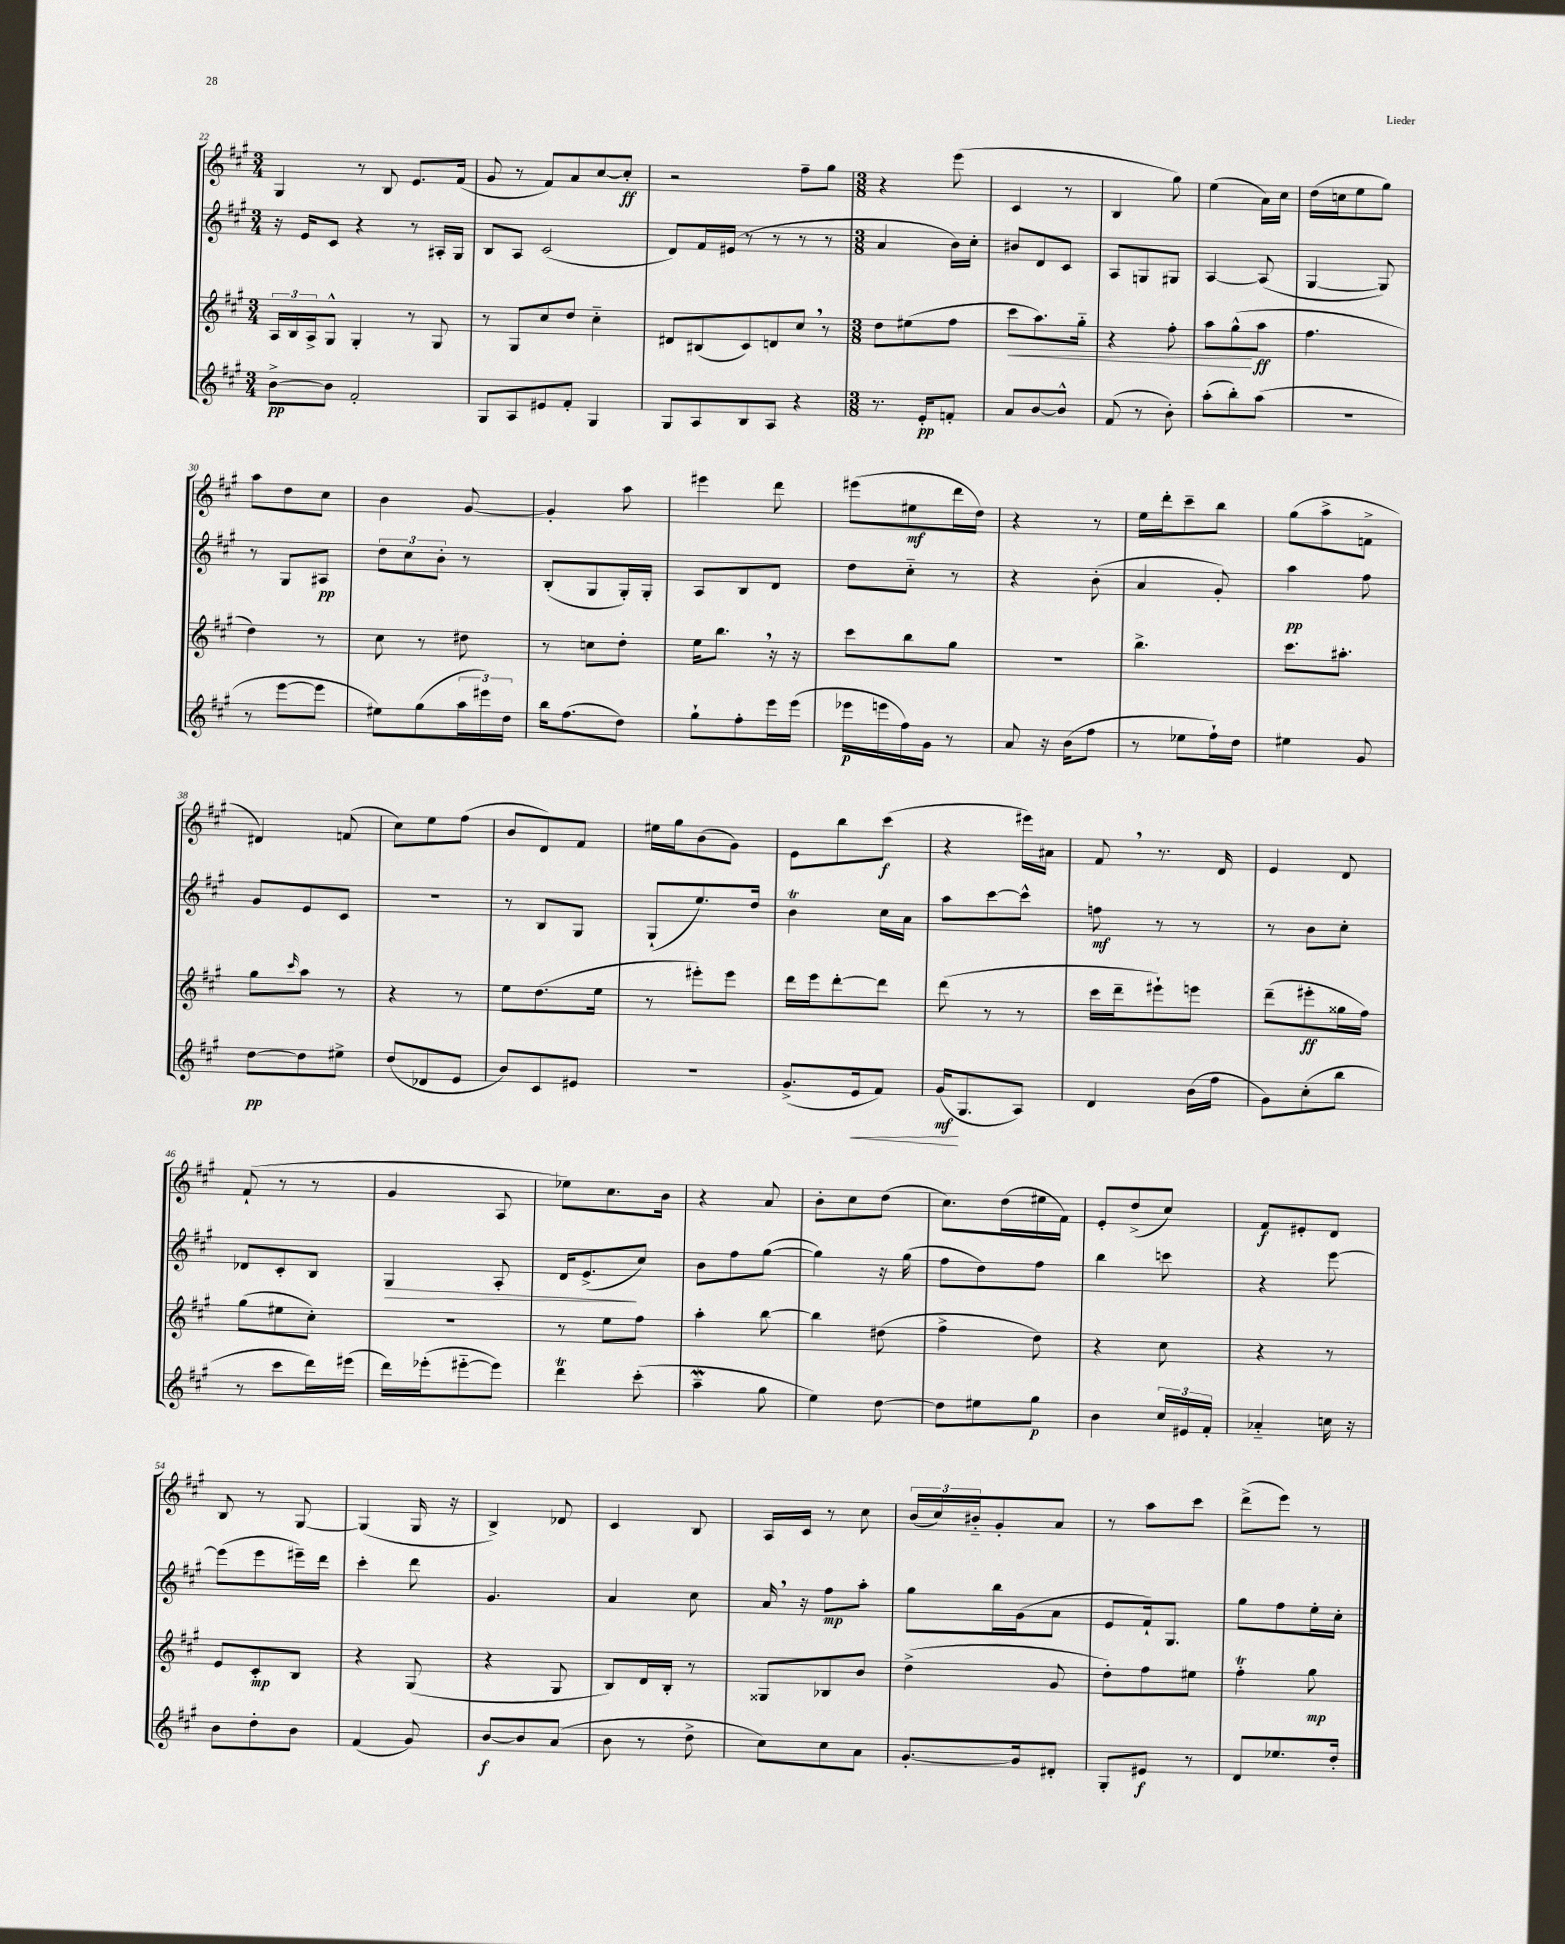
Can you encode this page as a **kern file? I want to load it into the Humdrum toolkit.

**kern	**kern	**kern	**kern
*staff4	*staff3	*staff2	*staff1
*clefG2	*clefG2	*clefG2	*clefG2
*k[f#c#g#]	*k[f#c#g#]	*k[f#c#g#]	*k[f#c#g#]
*M3/4	*M3/4	*M3/4	*M3/4
[8b^\L	24A/LL	16r	4G#/
.	24B/	.	.
.	.	16e/LK	.
.	24A^/J	.	.
8b\]J	8G#^^/J	8c#/J	.
2f#'/	4G#'/	4r	8r
.	.	.	8B/
.	8r	8r	8.e/L
.	8G#/	16A#'/LL	.
.	.	16G#/JJ	(16f#/Jk
=	=	=	=
8G#/L	8r	8B/L	8g#/
8A/	8G#/L	8A/J	8r
8e#/	8cc#/	(2c#/	8f#/L)
8f#'/J	8dd/J	.	8a/
4G#/	4cc#'~\	.	[8cc#/
.	.	.	8cc#'/]J
=	=	=	=
8G#/L	8d#/L	8d/L)	2r
8A/	(8B#/	16f#/L	.
.	.	(16e#/JJ	.
8B/	8c#/)	8r	.
8A/J	8d/	8r	.
4r	8cc#/J	8r	8ff#~\L
.	8r	8r	8gg#\J
=	=	=	=
*M3/8	*M3/8	*M3/8	*M3/8
8.r	8dd\L	4a/	4r
.	(8ee#\	.	.
16e'/LK	.	.	.
8f'/J	8ff#\J	16b\LL)	(8eee\
.	.	16cc#'\JJ	.
=	=	=	=
8a/L	8ccc#\L	8b#/L	4c#/
[8b/	8.aa\)	8d/	.
8b^^/]J	.	8c#/J	8r
.	16gg#'~\Jk	.	.
=	=	=	=
(8f#/	4r	8A/L	4B/
8r	.	8G/	.
8b'\)	8ff#'\	8G#/J	8gg#\)
=	=	=	=
(8aa'\L	8aa\L	[4A/	(4ee\
8bb'\)	(8gg#^^\	.	.
(8aa\J	8aa\J	(8A/]	16a\LL)
.	.	.	16cc#\JJ
=	=	=	=
4.r	4.ff#\	[4G#/	(16dd\LL
.	.	.	16cc\J
.	.	.	8ee\
.	.	8G#/])	8gg#\J)
=	=	=	=
8r	4dd\)	8r	8aa\L
[8eee\L	.	8G#/L	8dd\
8eee\]J	8r	8A#/J	8cc#\J
=	=	=	=
8ee#\L)	8cc#\	12dd\L	4b\
.	.	12cc#\	.
(8gg#\	8r	.	.
.	.	12b'\J	.
24aa\L	8dd#\	8r	[8g#/
24eee#\)	.	.	.
24dd\JJ	.	.	.
=	=	=	=
16bb\LK	8r	(8B'/L	4g#'/]
(8.ff#\	.	.	.
.	8cc\L	8G#/	.
8dd\J)	8dd'\J	16G#'/L)	8aa\
.	.	16G#'/JJ	.
=	=	=	=
8gg#`\L	16ee\LK	8A/L	4eee#\
.	8.bb\J	.	.
8ff#'\	.	8B/	.
16eee\L	16r	8d/J	8ddd\
(16eee\JJ	16r	.	.
=	=	=	=
16eee-\LL	8ccc#\L	8dd\L	(8eee#\L
16eee\	.	.	.
16ff#\)	8bb\	8cc#'~\J	8ee#\
16g#\JJ	.	.	.
8r	8gg#\J	8r	16ddd\L
.	.	.	16dd\JJ)
=	=	=	=
8a/	4.r	4r	4r
16r	.	.	.
(16b\LK	.	.	.
8ff#\J	.	(8b'\	8r
=	=	=	=
8r	4.bb^\	4a/	16ee\LL
.	.	.	16ddd'\J
8ee-\L	.	.	8ccc#~\
16ff#`\L)	.	8g#'/)	8bb\J
16dd\JJ	.	.	.
=	=	=	=
4ee#\	8.ccc#\L	4aa\	(8gg#\L
.	.	.	8aa^\
.	8.aa#'\J	.	.
8g#/	.	8ff#\	8f^\J
=	=	=	=
[8dd\L	8gg#\L	8g#/L	4d#/)
.	16qqccc#/	.	.
8dd\]	8aa\J	8e/	.
8ee#^\J	8r	8c#/J	(8f/
=	=	=	=
(8dd/L	4r	4.r	8cc#\L)
8d-/	.	.	8ee\
8e/J	8r	.	(8ff#\J
=	=	=	=
8b/L)	8ee\L	8r	8b/L
8c#/	(8.dd\	8B/L	8d/)
8e#/J	.	8G#/J	8f#/J
.	16ee\Jk	.	.
=	=	=	=
4.r	8r	(8G#`/L	16ee#\LL
.	.	.	16gg#\J
.	8eee#'\L)	8.ee/)	(8b\
.	8eee#\J	.	8g#\J)
.	.	16dd/Jk	.
=	=	=	=
(8.g#^/L	16ddd\LL	4b\	8e\L
.	16eee\J	.	.
.	[8ddd'\	.	8bb\
16e/k	.	.	.
8f#/J)	8ddd\]J	16cc#\LL	(8ccc#\J
.	.	16a\JJ	.
=	=	=	=
(16g#/LK	(8ddd\	8aa\L	4r
8.G#/	.	.	.
.	8r	[8ccc#\	.
8A/J)	8r	8ccc#^^\]J	16eee#\LL)
.	.	.	16a#\JJ
=	=	=	=
4d/	16ccc#\LL	8ff\	8f#/
.	16ddd~\J	.	.
.	8eee#`\)	8r	8.r
(16b\LL	8eee\J	8r	.
16ff#\JJ	.	.	16d/
=	=	=	=
8g#\L)	(8ddd~\L	8r	4e/
(8cc#'\	8eee#'\	8b\L	.
8bb\J	16gg##\L	8cc#'\J	8d/
.	16ff#\JJ)	.	.
=	=	=	=
8r	(8gg#\L	8d-/L	(8f#`/
8ccc#\L	8ee#\	8c#'/	8r
16ddd\L)	8cc#'\J)	8B/J	8r
(16eee#\JJ	.	.	.
=	=	=	=
16ddd\LL)	4.r	4G#/	4g#/
(16eee-'\J	.	.	.
[8eee#'~\	.	.	.
8eee#\]J)	.	8A'/	8A/
=	=	=	=
4ddd\	8r	16d/LK	8ee-\L)
.	.	(8.e^/	.
.	8ee\L	.	8.cc#\
(8ccc#'\	8ff#\J	8cc#/J)	.
.	.	.	16b\Jk
=	=	=	=
4aa~\	4aa'\	8b\L	4r
.	.	8ff#\	.
8gg#\	[8bb\	([8gg#\J	8a/
=	=	=	=
4ee\)	4bb\]	4gg#\])	8b'\L
.	.	.	8cc#\
[8dd\	(8dd#\	16r	(8dd\J
.	.	(16gg#\	.
=	=	=	=
8dd\]L	4ff#^\	8ff#\L	8.cc#\L)
8ee#\	.	8dd\)	.
.	.	.	(16dd\L
8gg#\J	8dd\)	8ff#\J	16ee#\
.	.	.	16f#\JJ)
=	=	=	=
4b\	4r	4bb\	8e'/L
.	.	.	(8dd^/
24cc#/LL	8cc#\	8ccc\	8cc#/J)
24e#/	.	.	.
24f#'/JJ	.	.	.
=	=	=	=
4a-'~/	4r	4r	8f#/L
.	.	.	8e#'/
16cc\	8r	[8eee\	8d/J
16r	.	.	.
=	=	=	=
8b\L	8e/L	(8eee\]L	8B/
8dd'\	8c#'/	8eee\	8r
8b\J	8B/J	16eee#~\L)	[8G#/
.	.	16ddd\JJ	.
=	=	=	=
(4f#/	4r	4ccc#'\	(4G#/]
8g#/)	(8G#/	8ddd\	16G#/
.	.	.	16r
=	=	=	=
[8b/L	4r	4.g#/	4B^/)
8b/]	.	.	.
(8a/J	8G#/	.	8d-/
=	=	=	=
8b\	8B/L)	4a/	4c#/
8r	16d/L	.	.
.	16B'/JJ	.	.
8dd^\	8r	8cc#\	8B/
=	=	=	=
8cc#\L)	8G##/L	16a/	16A/LL
.	.	16r	16c#/JJ
8cc#\	8B-/	8ff#\L	8r
8a\J	8b/J	8aa'\J	8cc#\
=	=	=	=
[8.g#'/L	(4dd^\	8gg#\L	(24b/LL
.	.	.	24cc#/)
.	.	.	24b#'~/J
.	.	16bb\L	8g#'/
16g#/]k	.	(16g#\J	.
8d#'/J	8g#/	8a\J	8a/J
=	=	=	=
8G#'/L	8dd'\L)	8e/L	8r
8e#/J	8ff#\	16f#`/k)	8aa\L
.	.	8.G#/J	.
8r	8ee#\J	.	8ccc#\J
=	=	=	=
8d/L	4ff#'\	8gg#\L	(8ddd^\L
8.ee-/	.	8ff#\	8eee\J)
.	8gg#\	16ee'\L	8r
16dd'/Jk	.	16cc#'\JJ	.
==	==	==	==
*-	*-	*-	*-
